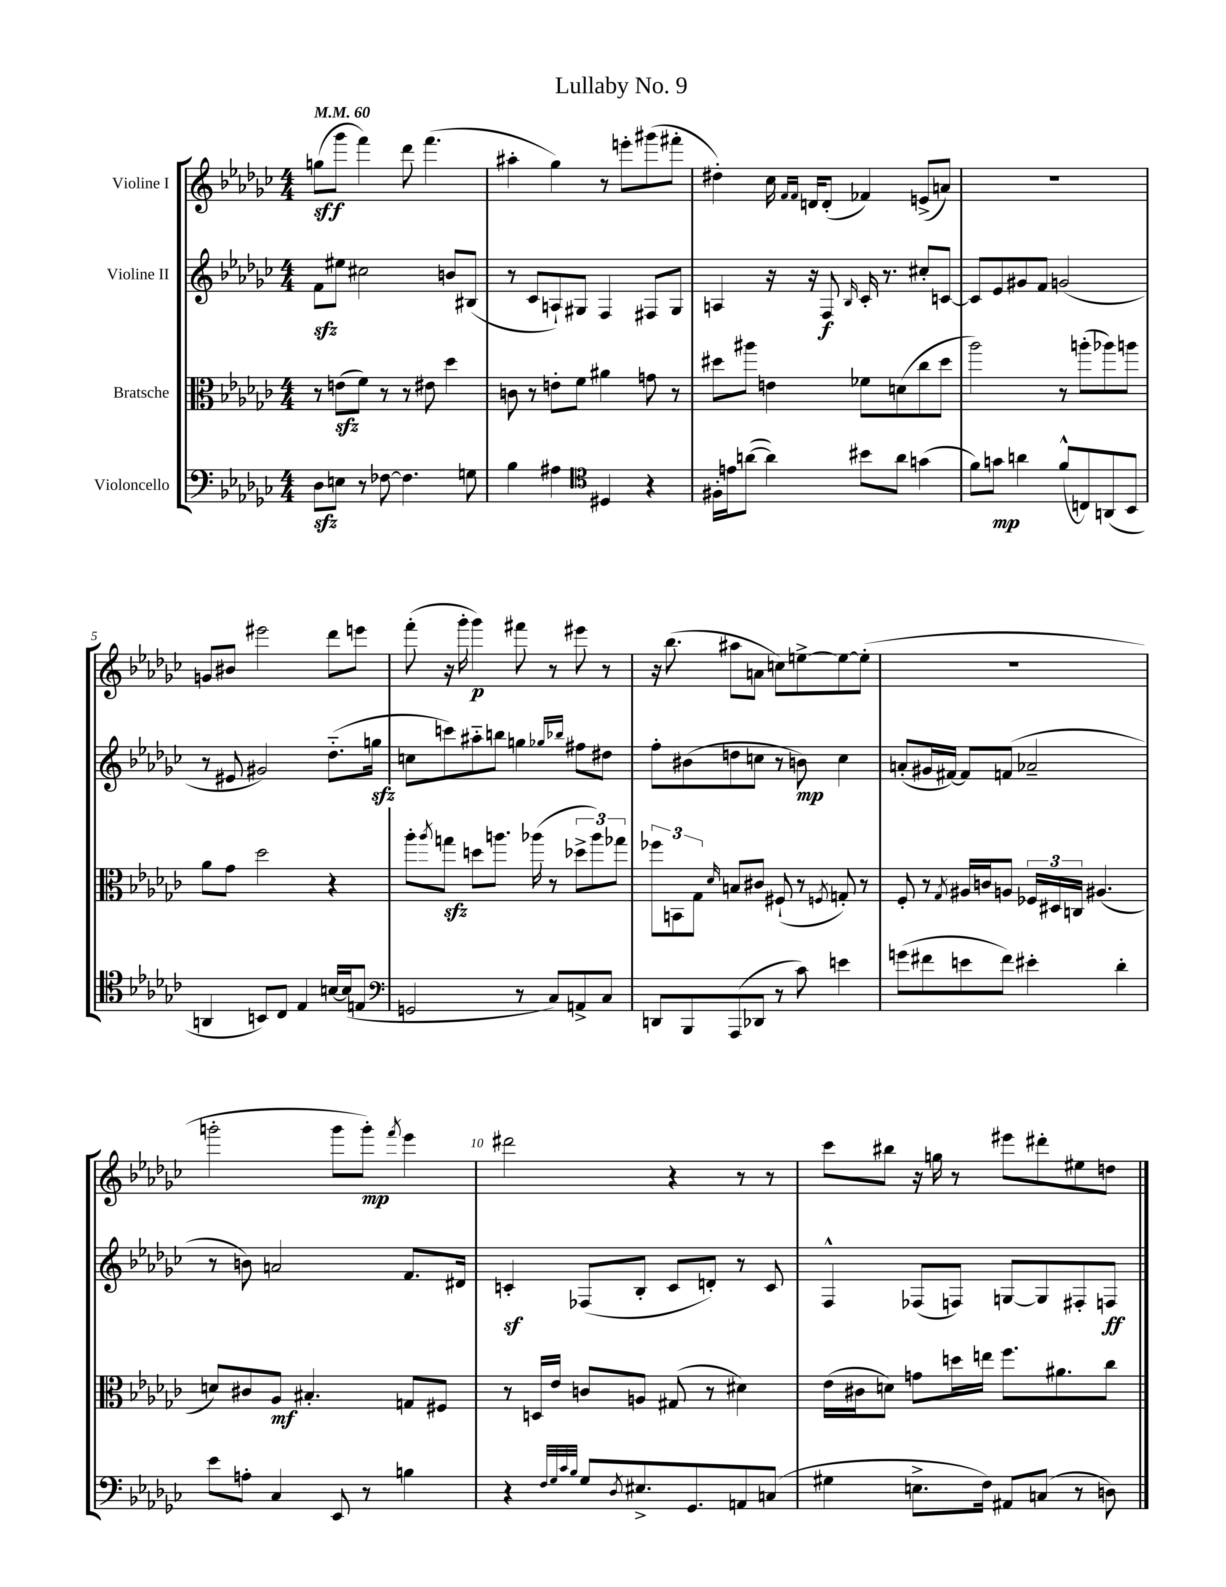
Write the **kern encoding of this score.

**kern	**dynam	**kern	**dynam	**kern	**dynam	**kern	**dynam
*part4	*part4	*part3	*part3	*part2	*part2	*part1	*part1
*staff4	*staff4	*staff3	*staff3	*staff2	*staff2	*staff1	*staff1
*I"Violoncello	*	*I"Bratsche	*	*I"Violine II	*	*I"Violine I	*
*clefF4	*	*clefC3	*	*clefG2	*	*clefG2	*
*k[b-e-a-d-g-c-]	*	*k[b-e-a-d-g-c-]	*	*k[b-e-a-d-g-c-]	*	*k[b-e-a-d-g-c-]	*
*M4/4	*	*M4/4	*	*M4/4	*	*M4/4	*
*MM60	*	*MM60	*	*MM60	*	*MM60	*
=1	=1	=1	=1	=1	=1	=1	=1
8D-zz\L	.	8r	.	8fzz\L	.	(8ggn\L	sff
8En\J	.	(8enzz\L	.	8ee#X\J	.	8ggg-\J	.
8r	.	8f\J)	.	2cc#X\	.	4fff\)	.
[8F-X\	.	8r	.	.	.	.	.
4.F-\]	.	8r	.	.	.	8ddd-\	.
.	.	8e#X\	.	.	.	(4.fff\	.
.	.	4dd-\	.	8bn/L	.	.	.
8Gn\	.	.	.	(8B#X/J	.	.	.
=2	=2	=2	=2	=2	=2	=2	=2
4B-\	.	8cn\	.	8r	.	4aa#X'\	.
.	.	8r	.	8c-/L	.	.	.
4A#X\	.	8en'\L	.	8An`/)	.	4gg-\)	.
.	.	8f\J	.	8G#X/J	.	.	.
*clefC4	*	*	*	*	*	*	*
4D#X/	.	4a#X\	.	4F/	.	8r	.
.	.	.	.	.	.	8eeen'\L	.
4r	.	8gn\	.	8F#X/L	.	(8ggg#X\	.
.	.	8r	.	8G#/J	.	8fff#X'\J	.
=3	=3	=3	=3	=3	=3	=3	=3
16F#X'\LL	.	8dd#X\L	.	4An/	.	4dd#X'\)	.
16en\J	.	.	.	.	.	.	.
([8an\J	.	8aa#X\J	.	.	.	.	.
4a\])	.	4en\	.	16r	.	16cc-\	.
.	.	.	.	.	.	16qqf/LL	.
.	.	.	.	.	.	16qqf/JJ	.
.	.	.	.	16r	.	16dn/KL	.
.	.	.	.	8F/	f	(8d'/J	.
.	.	.	.	16qqB-/	.	.	.
8b#X\L	.	8f-X\L	.	16c-'/	.	4f-X/)	.
.	.	.	.	8.r	.	.	.
8a\J	.	(8dn\	.	.	.	.	.
(4gn\	.	8cc-\	.	8cc#X'/L	.	(8en^/L	.
.	.	8dd#\J	.	[8cn/J	.	8an/J)	.
=4	=4	=4	=4	=4	=4	=4	=4
8f\L)	.	2aa-\)	.	8c/L]	.	1r	.
8gn\J	mp	.	.	8e-/	.	.	.
4an\	.	.	.	8g#X/	.	.	.
.	.	.	.	8f/J	.	.	.
(8f^^/L	.	8r	.	(2gn/	.	.	.
8Cn/)	.	(8aan'\L	.	.	.	.	.
(8AAn/	.	8aa-X\)	.	.	.	.	.
8BB-/J	.	8aan\J	.	.	.	.	.
!!LO:LB:g=z
=5	=5	=5	=5	=5	=5	=5	=5
4AAn/	.	8a-\L	.	8r	.	8gn/L	.
.	.	8g-\J	.	8e#X/	.	8b#X/J	.
8BBn/L)	.	2dd-\	.	2g#X/)	.	2eee#X\	.
8C-/J	.	.	.	.	.	.	.
4E-/	.	.	.	.	.	.	.
[16Bn/LL	.	4r	.	(8.dd-\L	.	8ddd-\L	.
(16B/J]	.	.	.	.	.	.	.
8En/J	.	.	.	.	.	8eeen\J	.
.	.	.	.	16ggnzz\Jk	.	.	.
=6	=6	=6	=6	=6	=6	=6	=6
*clefF4	*	*	*	*	*	*	*
2GGn/	.	8aa-'\L	.	8ccn\L	.	(8fff'\	.
.	.	8qaa-/	.	.	.	.	.
.	.	8ggnzz\J	.	8cccn\)	.	16r	.
.	.	.	.	.	.	16ggg-'\	.
.	.	8ddn\L	.	8aa#X\	.	4ggg-\)	p
.	.	8.aan\J	.	8bbn\J	.	.	.
8r	.	.	.	4ggn\	.	8fff#X\	.
.	.	(16aa-X\	.	.	.	.	.
8C-/L)	.	8r	.	.	.	8r	.
.	.	.	.	16qqgg-X/LL	.	.	.
.	.	.	.	16qqbb-X/JJ	.	.	.
8AAn^/	.	12dd-X^\L	.	8ff#X\L	.	8eee#X\	.
.	.	12aa-\)	.	.	.	.	.
8C-/J	.	.	.	8dd#X\J	.	8r	.
.	.	12gg-X\J	.	.	.	.	.
=7	=7	=7	=7	=7	=7	=7	=7
8DDn/L	.	12ff-X\L	.	8ff'\L	.	16r	.
.	.	.	.	.	.	(8.bb-\	.
.	.	12BBn\	.	.	.	.	.
8BBB-/	.	.	.	(8b#X\	.	.	.
.	.	12G-\J	.	.	.	.	.
.	.	16qqd-/	.	.	.	.	.
(8AAA-/	.	8Bn/L	.	8ddn\	.	8aa#X\L	.
8DD-X/J	.	8c#X/J	.	8ccn\J	.	8an\J	.
8r	.	(8F#X`/	.	8r	.	8ccn\L)	.
8c-\)	.	8r	.	8bn\)	mp	[8een^\	.
.	.	8qFn/	.	.	.	.	.
4en\	.	8Gn'/)	.	4cc\	.	8ee\_	.
.	.	8r	.	.	.	(8ee'\J]	.
=8	=8	=8	=8	=8	=8	=8	=8
(8gn\L	.	8F'/	.	(8an'/L	.	1r	.
8f#X\	.	8r	.	16g#X/L	.	.	.
.	.	.	.	[16f#X/JJ)	.	.	.
.	.	8qG-/	.	.	.	.	.
8en\	.	16A#X/LL	.	8f#/L]	.	.	.
.	.	16cn/J	.	.	.	.	.
8f#\J)	.	8An/J	.	(8fn/J	.	.	.
4e#X'\	.	24F-X/LL	.	2a-X~/	.	.	.
.	.	24D#X/	.	.	.	.	.
.	.	24Cn/JJ	.	.	.	.	.
.	.	(4.A#X/	.	.	.	.	.
4d-'\	.	.	.	.	.	.	.
!!LO:LB:g=z
=9	=9	=9	=9	=9	=9	=9	=9
8e-\L	.	8dn/L)	.	8r	.	2gggn'\	.
8An'\J	.	8c#X/	.	8bn\)	.	.	.
4C-/	.	8A-/J	mf	2an/	.	.	.
.	.	4.B#X'/	.	.	.	.	.
8EE-/	.	.	.	.	.	8ggg\L	.
8r	.	.	.	.	.	8ggg'\J)	mp
.	.	.	.	.	.	8qfff/	.
4Bn\	.	8Gn/L	.	8.f/L	.	4eee-\	.
.	.	8F#X/J	.	.	.	.	.
.	.	.	.	16d#X/Jk	.	.	.
=10	=10	=10	=10	=10	=10	=10	=10
4r	.	8r	.	4cnz'/	.	2ddd#X\	.
.	.	16Dn/LL	.	.	.	.	.
.	.	16e-/JJ	.	.	.	.	.
32qqF/LLL	.	.	.	.	.	.	.
32qqG-/	.	.	.	.	.	.	.
32qqc-/	.	.	.	.	.	.	.
32qqB-/JJJ	.	.	.	.	.	.	.
8G-/L	.	8cn/L	.	(8F-X/L	.	.	.
8qD-/	.	.	.	.	.	.	.
8.E#X^/	.	8An/J	.	8B-'/J	.	.	.
.	.	(8G#X/	.	8c/L	.	4r	.
8.GG-/	.	.	.	.	.	.	.
.	.	8r	.	8dn'/J)	.	.	.
8AAn/	.	4d#X\)	.	8r	.	8r	.
(8Cn/J	.	.	.	8c/	.	8r	.
=11	=11	=11	=11	=11	=11	=11	=11
4G#X\	.	(16e-\LL	.	4F^^/	.	8ccc-\L	.
.	.	16c#X\J	.	.	.	.	.
.	.	8dn\J)	.	.	.	8bb#X\J	.
8.En^\L	.	8gn\L	.	(8F-X/L	.	16r	.
.	.	.	.	.	.	16ggn\	.
.	.	16ddn\L	.	8Fn/J)	.	8r	.
16F\Jk)	.	16een\JJ	.	.	.	.	.
8AA#X/L	.	8.ff\L	.	[8Gn/L	.	8eee#X\L	.
(8Cn/J	.	.	.	8G/]	.	8ddd#X'\	.
.	.	8.a#X\	.	.	.	.	.
8r	.	.	.	8F#X'/	.	8ee#X\	.
8Dn\)	.	8cc-\J	.	8Fn/J	ff	8ddn\J	.
==	==	==	==	==	==	==	==
*-	*-	*-	*-	*-	*-	*-	*-
